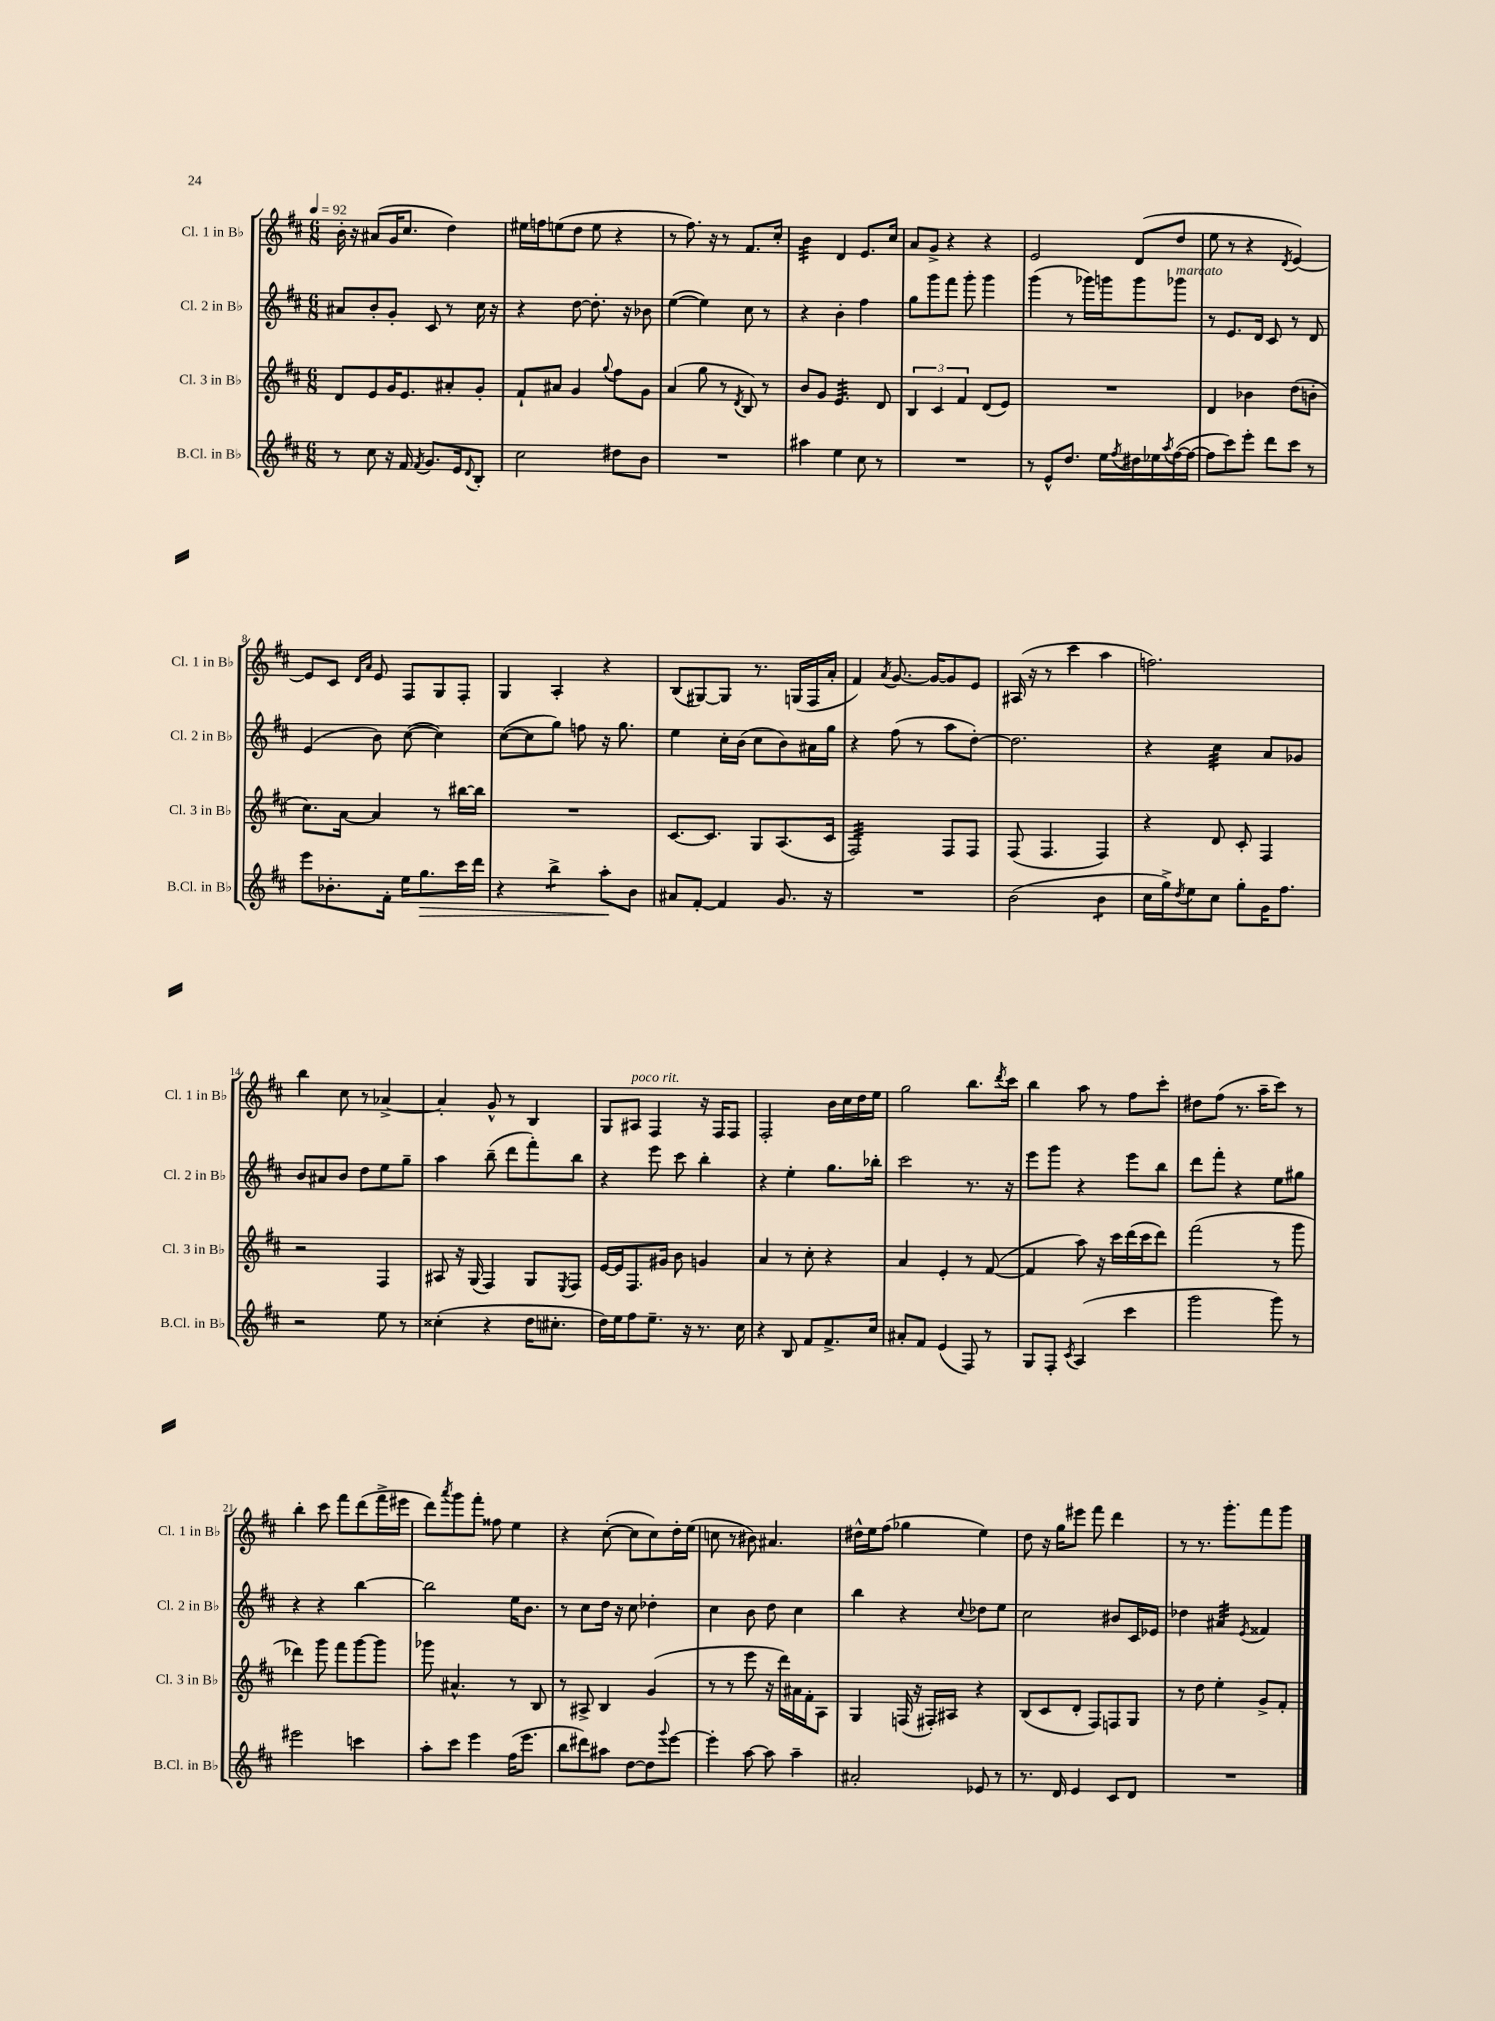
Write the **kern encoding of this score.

**kern	**kern	**kern	**kern
*staff4	*staff3	*staff2	*staff1
*clefG2	*clefG2	*clefG2	*clefG2
*k[f#c#]	*k[f#c#]	*k[f#c#]	*k[f#c#]
*M6/8	*M6/8	*M6/8	*M6/8
*MM92	*MM92	*MM92	*MM92
8r	8d/L	8a#/L	16b'\
.	.	.	16r
8cc#\	8e/	8b'/	(8a#/L
16r	16g/K	8g'/J	16g/K
16f#/	8.e/	.	8.cc#/J
8qf#/	.	.	.
8.g/L	.	8c#/	.
.	8a#'/	8r	4dd\)
16e/k	.	.	.
8qqd/	.	.	.
8B'/J	8g'/J	16cc#\	.
.	.	16r	.
=	=	=	=
2cc#\	8f#`/L	4r	16ee#\LL
.	.	.	16ff\J
.	8a#/J	.	(8ee\
.	4g/	[8dd\	8dd\J
.	.	8.dd'\]	8ee\
.	8qqgg/	.	.
8dd#\L	8ff#\L	.	4r
.	.	16r	.
8b\J	8g\J	8b-\	.
=	=	=	=
2.r	(4a/	([4ee\	8r
.	.	.	8.ff#\)
.	8gg\	4ee\])	.
.	.	.	16r
.	8r	.	8r
.	8qd/	.	.
.	8B/)	8cc#\	8.f#/L
.	8r	8r	.
.	.	.	16cc#'/Jk
=	=	=	=
4aa#\	8b/L	4r	4b\
.	8g/J	.	.
4ee\	4.e/	4b'\	4d/
8cc#\	.	4ff#\	8.e/L
8r	8d/	.	.
.	.	.	16cc#/Jk
=	=	=	=
2.r	6B/	8gg\L	8a/L
.	.	8ggg\	8g^/J
.	6c#/	.	.
.	.	8fff#\J	4r
.	6f#/	.	.
.	.	8ggg'\	.
.	(8d/L	4ggg\	4r
.	8e/J)	.	.
=	=	=	=
8r	2.r	(4ggg\	2e/
8e^^/L	.	.	.
8.dd/J	.	8r	.
.	.	16ggg-\LL)	.
16ee\LL	.	16ggg\J	.
8qff#/	.	.	.
16dd#\	.	8ggg\	(8d/L
16ee-\	.	.	.
8qaa/	.	.	.
([16ff#\	.	8ggg-\J	8dd/J
16ff#\_JJ	.	.	.
=	=	=	=
8ff#\]L	4d/	8r	8ee\
8ccc#\)	.	8.e/L	8r
8eee'\J	4b-\	.	4r
.	.	16d/Jk	.
8ddd\L	.	8c#/	.
.	.	.	8qd/
8ccc#\J	(8dd\L	8r	[4e/)
8r	8b'\J	8d/	.
=	=	=	=
8eee\L	8.cc#\L)	(4e/	8e/]L
8.b-'\	.	.	8c#/J
.	[16a\Jk	.	.
.	.	.	16qqd/LL
.	.	.	16qqa/JJ
.	4a/]	8b\)	8e/
16f#'\Jk	.	.	.
16ee\LK	.	([8cc#\	8F#/L
8.gg\	.	.	.
.	8r	4cc#\])	8G/
16ccc#\L	[16bb#\LL	.	8F#'/J
16ddd\JJ	16bb#\]JJ	.	.
=	=	=	=
4r	2.r	([8cc#\L	4G/
.	.	8cc#\]	.
4bb^\	.	8gg\J)	4A'/
.	.	8ff\	.
8aa'\L	.	16r	4r
.	.	8.gg\	.
8b\J	.	.	.
=	=	=	=
8a#/L	[8.c#/L	4ee\	(8B/L
[8f#'/J	.	.	[8G#/)
.	8.c#/]J	.	.
4f#/]	.	16cc#'\LL	8G#/]J
.	.	(16b\JJ	.
.	8G/L	8cc#\L	8.r
8.g/	(8.A/	8b\)	.
.	.	.	(16G/LL
.	.	16a#\L	16F#/
16r	16c#/Jk	16gg\JJ	16a'/JJ
=	=	=	=
2.r	2F#/)	4r	4f#/)
.	.	.	8qa/
.	.	(8ff#\	[8.g/
.	.	8r	.
.	.	.	16g/_LK
.	8F#/L	8aa\L	8g/]
.	8F#/J	[8dd'\J)	8e/J
=	=	=	=
(2b\	(8F#/	2.dd\]	(16A#/
.	.	.	16r
.	4.F#/	.	8r
.	.	.	4ccc#\
4b\	4F#/)	.	4aa\
=	=	=	=
16cc#\LL	4r	4r	2.ff\)
16gg^\J)	.	.	.
8qdd/	.	.	.
8ee\	.	.	.
8cc#\J	8d/	4cc#\	.
8gg'\L	8c#'/	.	.
16g\K	4F#/	8a/L	.
8.ff#\J	.	.	.
.	.	8g-/J	.
=	=	=	=
2r	2r	8b/L	4bb\
.	.	8a#/	.
.	.	8b/J	8cc#\
.	.	8dd\L	8r
8ee\	4F#/	8ee\	[4a-^/
8r	.	8gg~\J	.
=	=	=	=
(4cc##'\	8A#/	4aa\	4a-'/]
.	16r	.	.
.	(16G/	.	.
4r	4F#/)	(8bb~\	8g^^/
.	.	8ddd\L	8r
16dd\LK	8G/L	8fff#'\)	4B/
8.cc#'\J	.	.	.
.	8qE/	.	.
.	8F#/J	8bb\J	.
=	=	=	=
16dd\LL)	[16e/LL	4r	8G/L
16ee\J	16e/]J	.	.
8ff#\	8.F#/	.	8A#/J
8.ee~\J	.	8eee\	4F#/
.	16g#/Jk	.	.
.	8b\	8ccc#\	.
16r	.	.	.
8.r	4g/	4bb'\	16r
.	.	.	16F#/LK
.	.	.	8F#/J
16cc#\	.	.	.
=	=	=	=
4r	4a/	4r	2F#'/
8B/	8r	4ee'\	.
8f#/L	8cc#'\	.	.
8.f#^/	4r	8.gg\L	16b\LL
.	.	.	16cc#\
.	.	.	16dd\
16cc#/Jk	.	16bb-'\Jk	16ee\JJ
=	=	=	=
8a#'/L	4a/	2ccc#\	2gg\
8f#/J	.	.	.
(4e/	4e'/	.	.
8F#/)	8r	8.r	8.bb\L
8r	([8f#/	.	.
.	.	.	8qddd/
.	.	16r	16ccc#\Jk
=	=	=	=
8G/L	4f#/]	8eee\L	4bb\
8F#'/J	.	8ggg\J	.
8qc#/	.	.	.
(4A/	8aa\)	4r	8aa\
.	16r	.	8r
.	16ccc#\LL	.	.
4ccc#\	(16ddd\	8eee\L	8ff#\L
.	16ccc#\J	.	.
.	8ddd\J)	8bb\J	8ccc#'\J
=	=	=	=
2ggg\	(2fff#\	8ddd\L	8dd#\L
.	.	8fff#'\J	(8ff#\J
.	.	4r	8.r
.	.	.	16aa~\LK
8ggg\)	8r	8ee\L	8ccc#\J)
8r	8ggg\	8gg#\J	8r
=	=	=	=
2eee#\	4ddd-\)	4r	4bb'\
.	8ggg\	4r	8ccc#\
.	8fff#\L	.	8fff#\L
4ccc\	[8ggg\	[4bb\	(8ddd\
.	8ggg\]J	.	16fff#^\L
.	.	.	16eee#\JJ
=	=	=	=
8aa'\L	8ggg-\	2bb\]	8ddd\L)
.	.	.	8qaaa/
8ccc#\J	4.a#^^/	.	8ggg\
4eee\	.	.	8fff#'\J
.	.	.	8ff##\
(16ff#\LK	8r	16ee\LK	4ee\
8.eee\J	.	8.b\J	.
.	8B/	.	.
=	=	=	=
8bb\L	8r	8r	4r
8ddd#\)	8A#^/	8cc#\L	.
8aa#\J	4B/	16dd\Jk	([8cc#'\
.	.	16r	.
[8dd\L	.	8cc#\	8cc#\]L
8dd\]	(4g/	4dd-'\	8cc#\)
8qqggg/	.	.	.
[8eee\J	.	.	16dd'\L
.	.	.	(16ee\JJ
=	=	=	=
4eee'\]	8r	4cc#\	8cc\
.	8r	.	8r
[8aa\	8eee\	8b\	8b#\)
8aa\]	16r	8dd\	4.a#/
.	16ddd\LL)	.	.
4aa~\	16a#\	4cc#\	.
.	16f#'\J	.	.
.	8A\J	.	.
=	=	=	=
2a#'/	4G/	4bb\	16dd#^^\LL
.	.	.	16ee\J
.	.	.	(8ff#\J
.	(16F/	4r	4gg-\
.	16r	.	.
.	16F#'/LL)	.	.
.	16A#/JJ	.	.
.	.	8qqcc#/	.
8e-/	4r	8dd-\L	4ee\)
8r	.	8ee\J	.
=	=	=	=
8.r	(8B/L	2cc#\	8dd\
.	8c#/	.	16r
16d/	.	.	16gg\LK
4e/	8d'/J	.	8eee#\J
.	8F#/L)	.	8fff#\
8c#/L	8F/	8b#/L	4ddd\
8d/J	8G/J	16c#/L	.
.	.	16e-/JJ	.
=	=	=	=
2.r	8r	4dd-\	8r
.	8dd\	.	8.r
.	4ee'\	4a#/	.
.	.	.	8.ggg'\L
.	.	8qe/	.
.	8g^/L	4f##/	8fff#\
.	8f#'/J	.	8ggg\J
==	==	==	==
*-	*-	*-	*-
